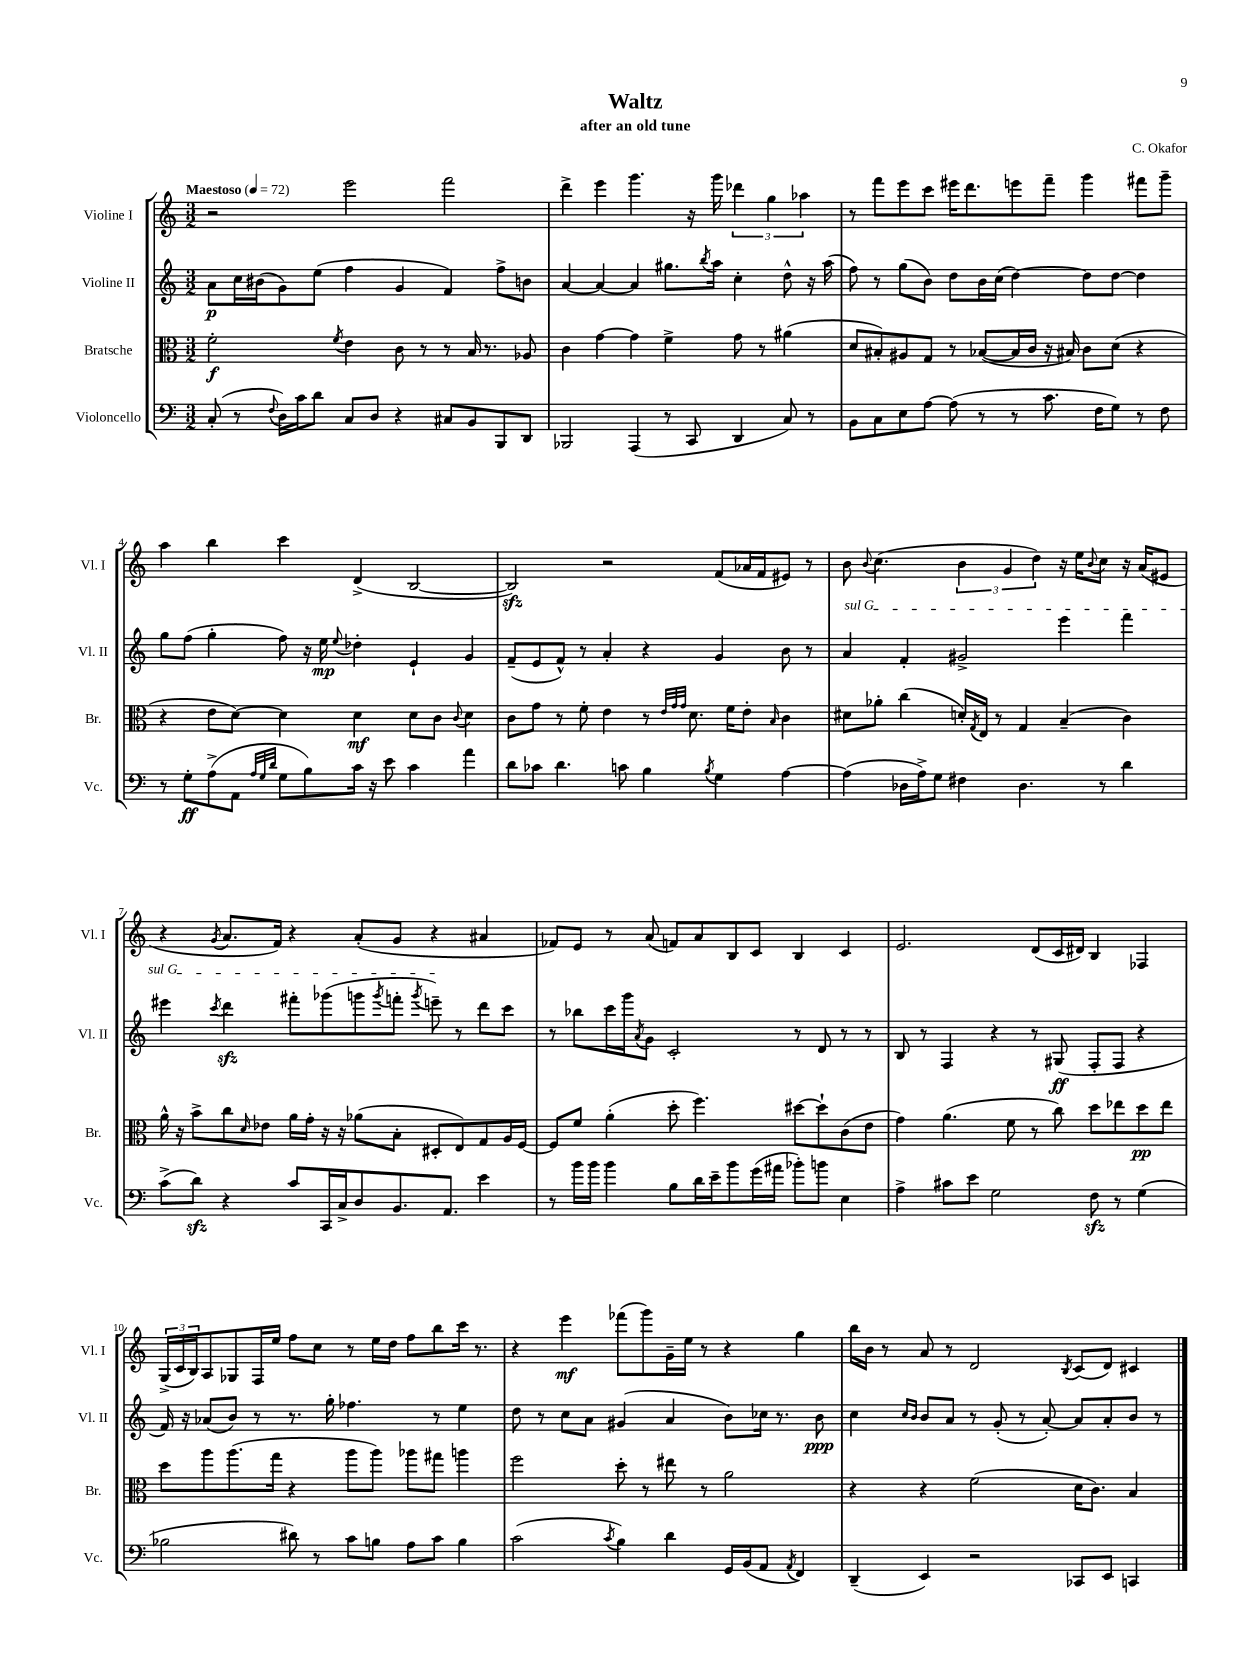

**kern	**dynam	**kern	**dynam	**kern	**dynam	**kern	**dynam
*part4	*part4	*part3	*part3	*part2	*part2	*part1	*part1
*staff4	*staff4	*staff3	*staff3	*staff2	*staff2	*staff1	*staff1
*I"Violoncello	*	*I"Bratsche	*	*I"Violine II	*	*I"Violine I	*
*I'Vc.	*	*I'Br.	*	*I'Vl. II	*	*I'Vl. I	*
*clefF4	*	*clefC3	*	*clefG2	*	*clefG2	*
*k[]	*	*k[]	*	*k[]	*	*k[]	*
*M3/2	*	*M3/2	*	*M3/2	*	*M3/2	*
*MM72	*	*MM72	*	*MM72	*	*MM72	*
=1	=1	=1	=1	=1	=1	=1	=1
!	!	!	!	!	!	!LO:TX:a:B:t=Maestoso	!
(8C'/	.	2f'\	f	8a\L	p	2r	.
8r	.	.	.	16cc\L	.	.	.
.	.	.	.	(16b#X\J	.	.	.
8qqF/	.	.	.	.	.	.	.
16D\LL)	.	.	.	8g\)	.	.	.
16c\J	.	.	.	.	.	.	.
8d\J	.	.	.	(8ee\J	.	.	.
.	.	8qf/	.	.	.	.	.
8C/L	.	4e\	.	4ff\	.	2eee\	.
8D/J	.	.	.	.	.	.	.
4r	.	8c\	.	4g/	.	.	.
.	.	8r	.	.	.	.	.
8C#X/L	.	8r	.	4f/)	.	2fff\	.
8BB/	.	16B/	.	.	.	.	.
.	.	8.r	.	.	.	.	.
8BBB/	.	.	.	8ff^\L	.	.	.
8DD/J	.	8A-X/	.	8bn\J	.	.	.
=2	=2	=2	=2	=2	=2	=2	=2
2BBB-X/	.	4c\	.	[4a/	.	4ddd^\	.
.	.	[4g\	.	4a/_	.	4eee\	.
(4AAA/	.	4g\]	.	4a/]	.	4.ggg\	.
8r	.	4f^\	.	8.gg#X\L	.	.	.
8CC/	.	.	.	.	.	16r	.
.	.	.	.	8qbb/	.	.	.
.	.	.	.	16aa\Jk	.	16ggg\	.
4DD/	.	8g\	.	4cc'\	.	6ddd-X\	.
.	.	8r	.	.	.	.	.
.	.	.	.	.	.	6gg\	.
8C/)	.	(4a#X\	.	8dd^^\	.	.	.
.	.	.	.	.	.	6aa-X\	.
8r	.	.	.	16r	.	.	.
.	.	.	.	(16aa\	.	.	.
=3	=3	=3	=3	=3	=3	=3	=3
8BB\L	.	8d/L	.	8ff\)	.	8r	.
8C\	.	8B#X'/)	.	8r	.	8fff\L	.
8E\	.	8A#X/	.	(8gg\L	.	8eee\	.
[8A\J	.	8G/J	.	8b\J)	.	8ccc\J	.
(8A\]	.	8r	.	8dd\L	.	16eee#X\KL	.
.	.	.	.	.	.	8.ddd\	.
8r	.	([8B-X/L	.	16b\L	.	.	.
.	.	.	.	(16cc\JJ	.	.	.
8r	.	16B-/L]	.	[4dd\)	.	8eeen\	.
.	.	16c/JJ	.	.	.	.	.
8.c\	.	16r	.	.	.	8fff~\J	.
.	.	16B#X/)	.	.	.	.	.
.	.	8c\L	.	8dd\L]	.	4ggg\	.
16F\KL	.	.	.	.	.	.	.
8G\J)	.	(8d\J	.	[8dd\J	.	.	.
8r	.	4r	.	4dd\]	.	8fff#X\L	.
8F\	.	.	.	.	.	8ggg~\J	.
!!LO:LB:g=z
=4	=4	=4	=4	=4	=4	=4	=4
8r	.	4r	.	8gg\L	.	4aa\	.
8G'\L	ff	.	.	(8ff\J	.	.	.
(8A^\	.	8e\L	.	4gg'\	.	4bb\	.
8AA\J	.	[8d\J)	.	.	.	.	.
32qqA/LLL	.	.	.	.	.	.	.
32qqG/	.	.	.	.	.	.	.
32qqd/JJJ	.	.	.	.	.	.	.
8G\L	.	4d\]	.	8ff\)	.	4ccc\	.
8B\)	.	.	.	16r	.	.	.
.	.	.	.	16ee\	mp	.	.
.	.	.	.	8qqee/	.	.	.
16c\Jk	.	4d\	mf	4dd-X'\	.	(4d^/	.
16r	.	.	.	.	.	.	.
8e\	.	.	.	.	.	.	.
4c\	.	8d\L	.	4e`/	.	[2B/	.
.	.	8c\J	.	.	.	.	.
.	.	8qqc/	.	.	.	.	.
4a\	.	4d\	.	4g/	.	.	.
=5	=5	=5	=5	=5	=5	=5	=5
8d\L	.	8c\L	.	(8f~/L	.	2Bzz/])	.
8c-X\J	.	8g\J	.	8e/	.	.	.
4.d\	.	8r	.	8f^^/J)	.	.	.
.	.	8f'\	.	8r	.	.	.
.	.	4e\	.	4a'/	.	2r	.
8cn\	.	.	.	.	.	.	.
4B\	.	8r	.	4r	.	.	.
.	.	32qqe/LLL	.	.	.	.	.
.	.	32qqg/	.	.	.	.	.
.	.	32qqg/JJJ	.	.	.	.	.
.	.	8.d\	.	.	.	.	.
8qB/	.	.	.	.	.	.	.
4G\	.	.	.	4g/	.	(8f/L	.
.	.	16f\KL	.	.	.	.	.
.	.	8e'\J	.	.	.	16a-X/L	.
.	.	.	.	.	.	16f/J	.
.	.	16qqB/	.	.	.	.	.
[4A\	.	4c\	.	8b\	.	8e#X/J)	.
.	.	.	.	8r	.	8r	.
=6	=6	=6	=6	=6	=6	=6	=6
!	!	!	!	!LO:TX:a:i:t=sul G	!	!	!
(4A\]	.	8d#X\L	.	4a/	.	8b\	.
.	.	.	.	.	.	8qqb/	.
.	.	8a-X'\J	.	.	.	(4.cc\	.
16D-X\LL	.	(4cc\	.	4f'/	.	.	.
16A^\J)	.	.	.	.	.	.	.
8G\J	.	.	.	.	.	.	.
4F#X\	.	16dn'/LL)	.	2g#X^/	.	6b\	.
.	.	8qG/	.	.	.	.	.
.	.	16E/JJ	.	.	.	.	.
.	.	8r	.	.	.	.	.
.	.	.	.	.	.	6g/	.
4.D-\	.	4G/	.	.	.	.	.
.	.	.	.	.	.	6dd\)	.
.	.	(4B~/	.	4eee\	.	16r	.
.	.	.	.	.	.	16ee\KL	.
.	.	.	.	.	.	8qqb/	.
8r	.	.	.	.	.	8cc\J	.
4d\	.	4c\)	.	4fff\	.	16r	.
.	.	.	.	.	.	(16a/KL	.
.	.	.	.	.	.	8e#X/J	.
!!LO:LB:g=z
=7	=7	=7	=7	=7	=7	=7	=7
(8c^\L	.	16a^^\	.	4eee#X\	.	4r	.
.	.	16r	.	.	.	.	.
8dzz\J)	.	8b^\L	.	.	.	.	.
.	.	.	.	8qccc/	.	8qg/	.
4r	.	8cc\	.	4dddzz\	.	8.a/L	.
.	.	16qqd/	.	.	.	.	.
.	.	8e-X\J	.	.	.	.	.
.	.	.	.	.	.	16f/Jk)	.
8c/L	.	16a\LL	.	8fff#X'\L	.	4r	.
.	.	16g'\JJ	.	.	.	.	.
16CC/L	.	16r	.	(8ggg-X\	.	.	.
16C^/J	.	16r	.	.	.	.	.
8D/	.	(8a-X\L	.	8gggn\	.	(8a'/L	.
.	.	.	.	8qggg/	.	.	.
8.BB/	.	8B'\J	.	8fffn'\J	.	8g/J	.
.	.	.	.	8qggg/	.	.	.
.	.	8D#X'/L	.	8eeen~\)	.	4r	.
8.AA/J	.	.	.	.	.	.	.
.	.	8E/)	.	8r	.	.	.
4e\	.	8G/	.	8ddd\L	.	4a#X/	.
.	.	16A/L	.	8ccc\J	.	.	.
.	.	[16F/JJ	.	.	.	.	.
=8	=8	=8	=8	=8	=8	=8	=8
8r	.	8F/L]	.	8r	.	8f-X/L)	.
16b\LL	.	8f/J	.	8bb-X\L	.	8e/J	.
16b\JJ	.	.	.	.	.	.	.
4b\	.	(4a'\	.	16ccc\L	.	8r	.
.	.	.	.	16ggg\J	.	.	.
.	.	.	.	8qa/	.	.	.
.	.	.	.	8g\J	.	(8a/	.
8B\L	.	8dd'\	.	2c'/	.	8fn/L)	.
16d\L	.	4.ff\)	.	.	.	8a/	.
16e~\J	.	.	.	.	.	.	.
8b\	.	.	.	.	.	8B/	.
(16g\L	.	.	.	.	.	8c/J	.
16a#X\JJ	.	.	.	.	.	.	.
8b-X'\L)	.	[8dd#X\L	.	8r	.	4B/	.
8bn\J	.	8dd#`\]	.	8d/	.	.	.
4E\	.	(8c\	.	8r	.	4c/	.
.	.	8e\J	.	8r	.	.	.
=9	=9	=9	=9	=9	=9	=9	=9
4A^\	.	4g\)	.	8B/	.	2.e/	.
.	.	.	.	8r	.	.	.
8c#X\L	.	(4.a\	.	4F/	.	.	.
8e\J	.	.	.	.	.	.	.
2G\	.	.	.	4r	.	.	.
.	.	8f\	.	.	.	.	.
.	.	8r	.	8r	.	(8d/L	.
.	.	8cc\)	.	(8G#X/	ff	16c/L	.
.	.	.	.	.	.	16d#X/JJ)	.
8Fzz\	.	8dd\L	.	8F'/L	.	4B/	.
8r	.	8ee-X\	.	8F/J	.	.	.
(4G\	.	8dd\	pp	4r	.	4F-X/	.
.	.	8ee-\J	.	.	.	.	.
!!LO:LB:g=z
=10	=10	=10	=10	=10	=10	=10	=10
2B-X\	.	8dd\L	.	16f/)	.	(24G^/LL	.
.	.	.	.	.	.	24c/	.
.	.	.	.	16r	.	.	.
.	.	.	.	.	.	24B/J)	.
.	.	8aa\	.	(8a-X/L	.	8A/	.
.	.	(8.aa\	.	8b/J)	.	8G-X/	.
.	.	.	.	8r	.	16F/L	.
.	.	16gg\Jk	.	.	.	16ee/JJ	.
8d#X\)	.	4r	.	8.r	.	8ff\L	.
8r	.	.	.	.	.	8cc\J	.
.	.	.	.	16gg'\	.	.	.
8c\L	.	8aa\L	.	4.ff-X\	.	8r	.
8Bn\J	.	8aa\J)	.	.	.	16ee\LL	.
.	.	.	.	.	.	16dd\JJ	.
8A\L	.	8aa-X\L	.	.	.	8ff\L	.
8c\J	.	8gg#X\J	.	8r	.	8bb\	.
4B\	.	4aan\	.	4ee\	.	16ccc\Jk	.
.	.	.	.	.	.	8.r	.
=11	=11	=11	=11	=11	=11	=11	=11
(2c\	.	2ff\	.	8dd\	.	4r	.
.	.	.	.	8r	.	.	.
.	.	.	.	8cc\L	.	4eee\	mf
.	.	.	.	8a\J	.	.	.
8qc/	.	.	.	.	.	.	.
4B\)	.	8dd'\	.	(4g#X/	.	(8fff-X\L	.
.	.	8r	.	.	.	8ggg\)	.
4d\	.	8ee#X\	.	4a/	.	16g~\L	.
.	.	.	.	.	.	16ee\JJ	.
.	.	8r	.	.	.	8r	.
16GG/LL	.	2a\	.	8b\L)	.	4r	.
(16BB/J	.	.	.	.	.	.	.
8AA/J	.	.	.	16cc-X\Jk	.	.	.
.	.	.	.	8.r	.	.	.
8qAA/	.	.	.	.	.	.	.
4FF/)	.	.	.	.	.	4gg\	.
.	.	.	.	8b\	ppp	.	.
=12	=12	=12	=12	=12	=12	=12	=12
(4DD~/	.	4r	.	4cc\	.	16bb\LL	.
.	.	.	.	.	.	16b\JJ	.
.	.	.	.	.	.	8r	.
.	.	.	.	16qqcc/LL	.	.	.
.	.	.	.	16qqb/JJ	.	.	.
4EE/)	.	4r	.	8b/L	.	8a/	.
.	.	.	.	8a/J	.	8r	.
2r	.	(2f\	.	8r	.	2d/	.
.	.	.	.	(8g'/	.	.	.
.	.	.	.	8r	.	.	.
.	.	.	.	[8a'/)	.	.	.
.	.	.	.	.	.	8qB/	.
8CC-X/L	.	16d\KL	.	8a/L]	.	(8c/L	.
.	.	8.c\J)	.	.	.	.	.
8EE/J	.	.	.	8a'/	.	8d/J)	.
4CCn/	.	4B/	.	8b/J	.	4c#X/	.
.	.	.	.	8r	.	.	.
==	==	==	==	==	==	==	==
*-	*-	*-	*-	*-	*-	*-	*-
